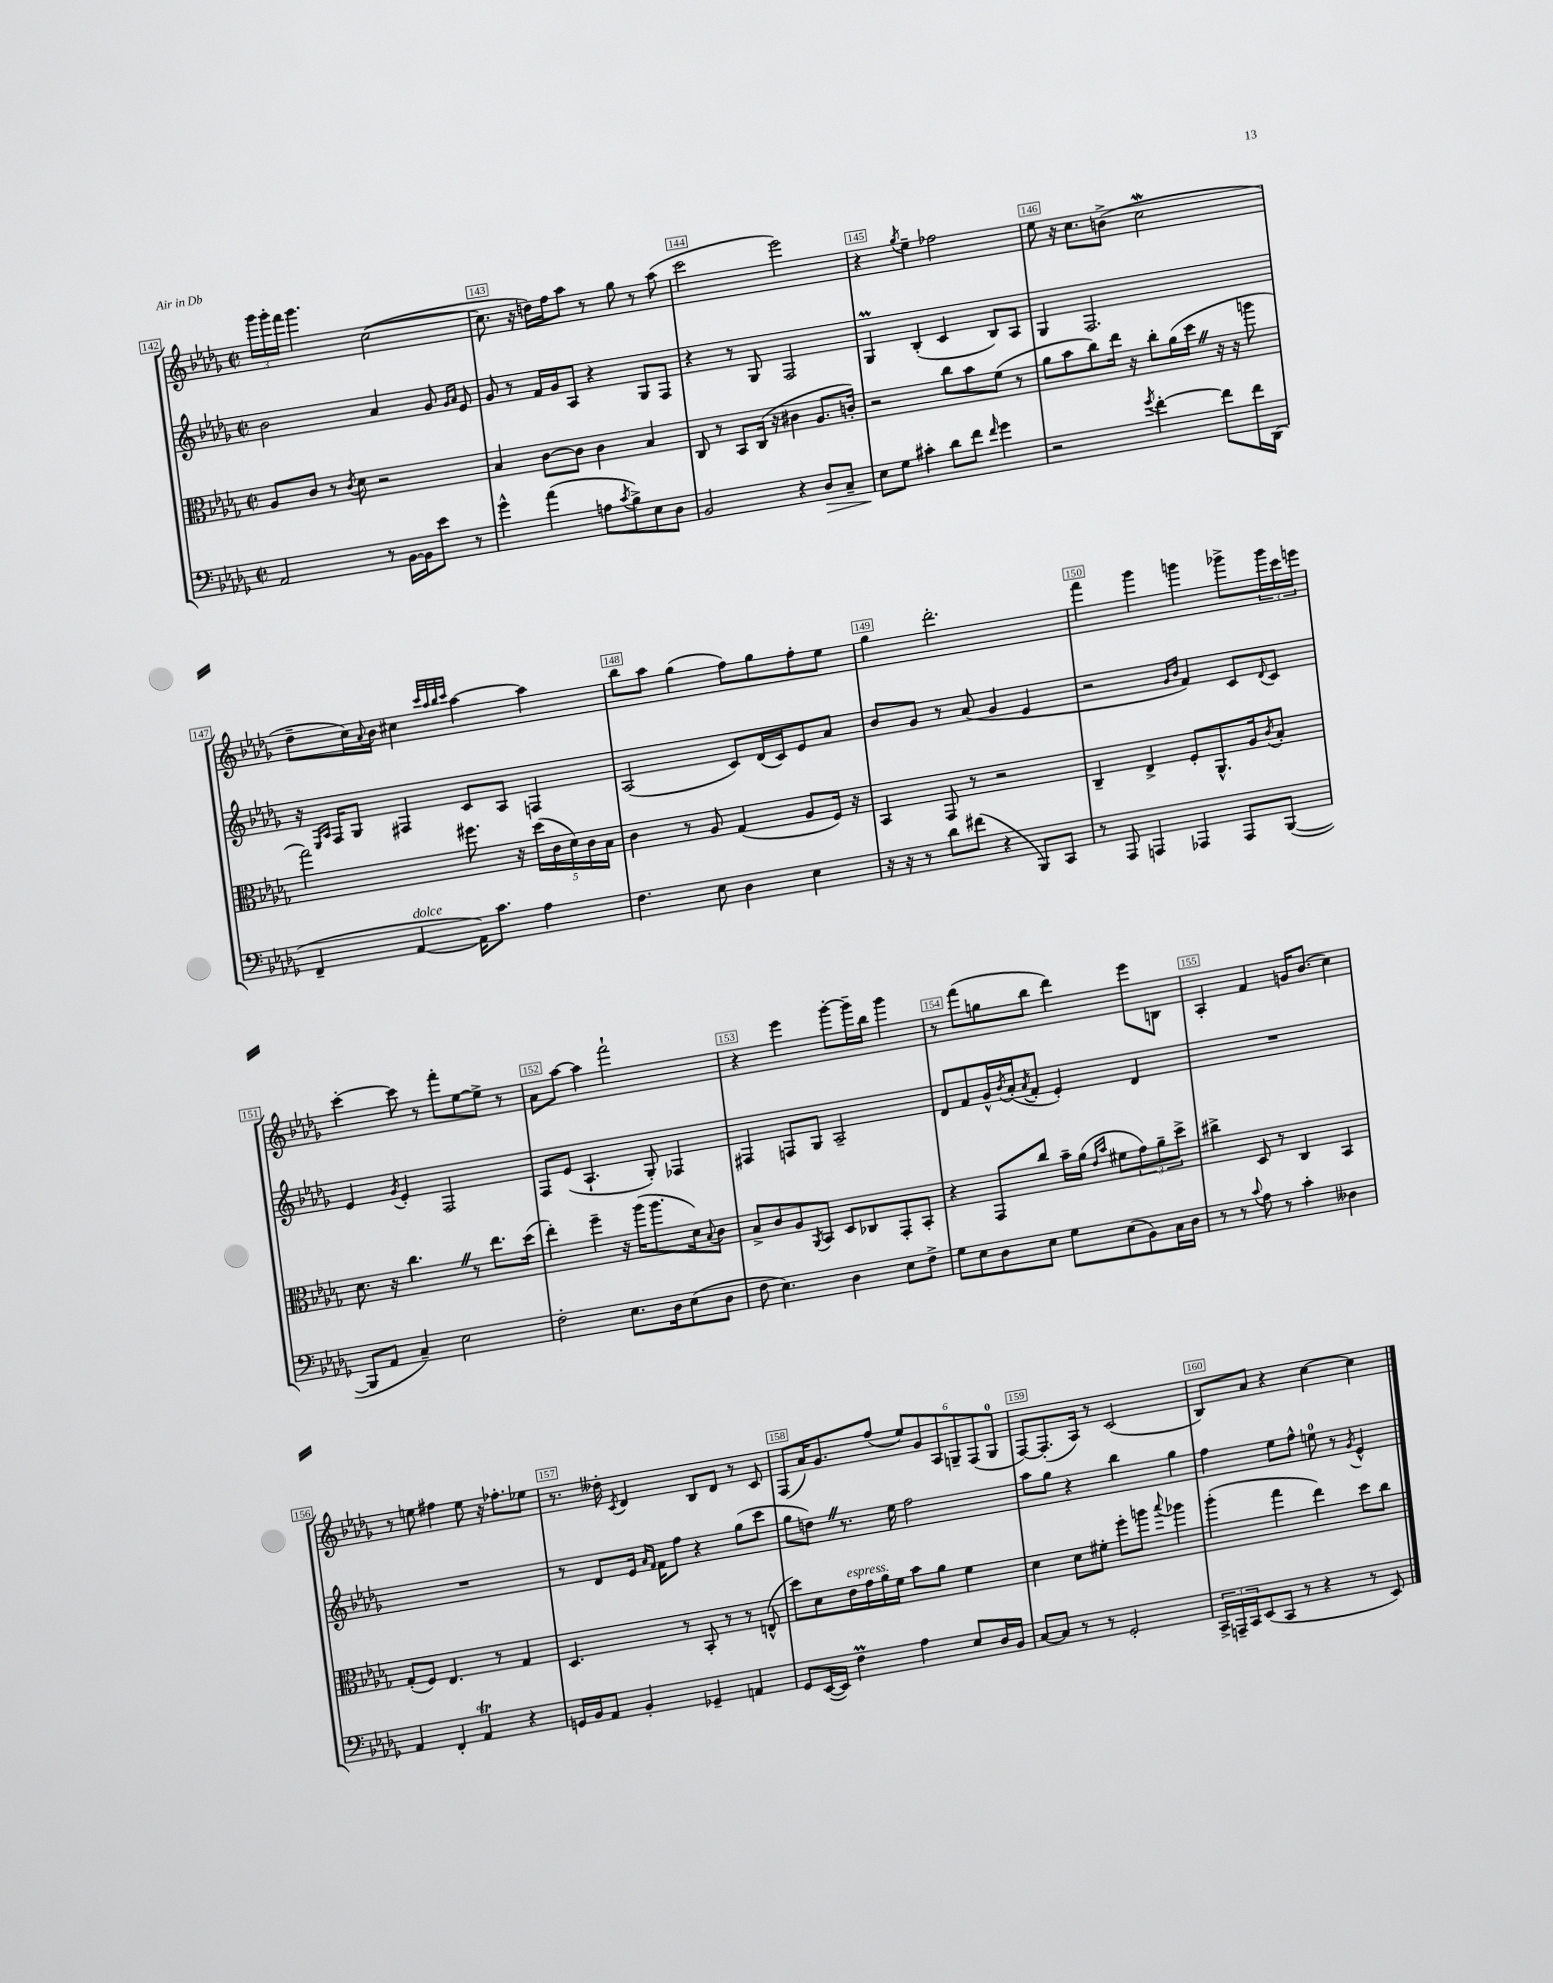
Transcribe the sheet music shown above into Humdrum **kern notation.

**kern	**kern	**kern	**kern
*staff4	*staff3	*staff2	*staff1
*clefF4	*clefC3	*clefG2	*clefG2
*k[b-e-a-d-g-]	*k[b-e-a-d-g-]	*k[b-e-a-d-g-]	*k[b-e-a-d-g-]
*M2/2	*M2/2	*M2/2	*M2/2
*met(c|)	*met(c|)	*met(c|)	*met(c|)
2AA-/	8A-/L	2b-\	24ggg-\LL
.	.	.	24ggg-'\
.	.	.	24fff\JJ
.	8c/J	.	4.ggg-\
.	8r	.	.
.	8qc/	.	.
.	8d-\	.	.
8r	2r	4a-/	([2cc\
[16BB-\LL	.	.	.
16BB-\]J	.	.	.
8e-\J	.	8g-/	.
.	.	16qqg-/LL	.
.	.	16qqa-/JJ	.
8r	.	8e-/	.
=	=	=	=
4g-^^\	4B-/	8g-/	8.cc\]
.	.	8r	.
.	.	.	16r
(4a-\	[8c\L	16f/LL	16dd\LL)
.	.	16g-/J	16ff\J
.	8c\]J	8A-/J	8aa-\J
8A\L	4c\	4r	8r
8qc/	.	.	.
8B-^\)	.	.	8gg-\
8E-\	4B-/	8G-/L	8r
8D-\J	.	8F/J	(8aa-\
=	=	=	=
2BB-/	8C/	4r	2ccc\
.	8r	.	.
.	8BB-/L	8r	.
.	(16C/Jk	8G-/	.
.	16r	.	.
4r	4c#\	2F/	2eee-\)
8D-/L	8.A-/L	.	.
8C~/J	.	.	.
.	16c'/Jk)	.	.
=	=	=	=
8E-\L	2r	4G-/	4r
8G-\J	.	.	.
.	.	.	8qgg-/
4c#'\	.	(4B-'/	4ee-~\
8d-\L	8cc\L	4c/	2ff-\
8f\J	8b-\	.	.
16qqf/	.	.	.
4g-\	(8f\J	8B-/L)	.
.	8r	8A-/J	.
=	=	=	=
2r	8a-\L	4G-/	8ee-\
.	8b-\	.	16r
.	.	.	8.cc\L
.	8cc\)	2.F/	.
.	16ee-\Jk	.	(8b^\J
.	16r	.	.
8qg-/	.	.	.
[4f'\	8cc'\L	.	2cc\
.	(16a-\L	.	.
.	16dd-\JJ	.	.
8f\]L	16r	.	.
.	16r	.	.
16f\L	8aa\	.	.
(16DD-\JJ	.	.	.
=	=	=	=
4FF~/	2gg-\)	16r	8dd-~\L
.	.	16qqE-/LL	.
.	.	16qqA-/JJ	.
.	.	16F/LK	.
.	.	8G-/J	16cc\L)
.	.	.	8qqa-/
.	.	.	16b-\JJ
[4AA-/	.	4F#/	4cc#\
.	.	.	32qqccc/LLL
.	.	.	32qqaa-/
.	.	.	32qqbb-/
.	.	.	32qqccc/JJJ
16AA-\]LK)	8.ff#\	8c/L	[4aa-\
8.c\J	.	.	.
.	.	8A-/J	.
.	16r	.	.
4A-\	(20dd-\LL	4F/	4aa-\]
.	20c\	.	.
.	20d-\)	.	.
.	20c\	.	.
.	20B-\JJ	.	.
=	=	=	=
4.F\	4c\	(2A-/	8bb-\L
.	.	.	8aa-\J
.	8r	.	(4gg-\
8E-\	8A-/	.	.
4D-\	(4G-/	8c/L)	8ff\L)
.	.	(16d-/L	8gg-\
.	.	16c/J)	.
4E-\	8A-/L	8e-/	8ff'\
.	16F/Jk)	8a-/J	8ee-\J
.	16r	.	.
=	=	=	=
16r	4BB-/	8b-/L	4gg-\
16r	.	.	.
8r	.	8g-/J	.
8d-\L	8GG-/	8r	2.ddd-'\
(8f#\J	8r	(8a-/	.
4r	2r	4g-/	.
8BBB-/L)	.	4e-/	.
8CC/J	.	.	.
=	=	=	=
8r	4C~/	2r	4fff\
8AAA-/	.	.	.
4AAA/	4E-^/	.	4ggg-\
.	.	16qqg-/LL	.
.	.	16qqb-/JJ	.
4AAA-/	8F'/L	4f/)	4ggg\
.	8.AA-^^/	.	.
8AAA-/L	.	8c/L	8ggg-^\L
.	16A-/k	.	.
.	8qc/	8qqd-/	.
([8BBB-/J	8B-'/J	8c/J	24ggg-\L
.	.	.	24ccc\
.	.	.	24eee\JJ
=	=	=	=
8BBB-/]L	8.d-\	4e-/	[4ccc'\
8AA-/J	.	.	.
.	16r	.	.
.	.	8qg-/	.
4C~/)	4.cc\	4e-'/	8ccc\]
.	.	.	8r
2E-\	.	2F/	8fff'\L
.	8r	.	[8ee-\
.	8.ee-\L	.	8ee-^\]J
.	.	.	8r
.	(16dd-\Jk	.	.
=	=	=	=
2F'\	4ee-'\)	8F/L	8a-\L
.	.	(8e-/J	[8aa-\J
.	4ff~\	4.A-`/	4aa-\]
8.E-\L	16r	.	2fff`\
.	(16aa-\LK	.	.
.	8.aa-\	8G-'/)	.
16D-\k	.	.	.
(8E-\	.	4F-/	.
.	16d-\k)	.	.
.	8qqB-/	.	.
8D-\J	8c\J	.	.
=	=	=	=
8F\	8B-^/L	4F#/	4r
4.E-\)	8c/	.	.
.	8A-/	8F/L	4eee-\
.	8qAA-/	.	.
.	8BB-/J	8G-/J	.
4D-\	8D-/L	2A-~/	[8ggg-'\L
.	8C-/	.	16ggg-~\]L
.	.	.	16bb-\JJ
8E-\L	8GG-'/	.	4ggg-\
8F^\J	8BB-'/J	.	.
=	=	=	=
8G-\L	4r	8d-/L	8r
8E-\	.	8f/	(8fff\L
8D-\	8GG-/L	16g-^^/L	8gg\
.	.	8qb-/	.
.	.	(16a-'/J	.
.	.	8qa-/	.
8E-\J	8cc/J	8f'/J	8bb-\J
8G-\L	16b-~\LL	4e-'/)	4ddd-\)
.	(16a-\JJ	.	.
.	16qqe-/LL	.	.
.	16qqb-/JJ	.	.
(8E-\	8f#\L	.	.
8BB-\)	12g-\)	4d-/	8eee-\L
.	12a-~\	.	.
16C\L	.	.	8B\J
.	12dd-^\J	.	.
16D-\JJ	.	.	.
=	=	=	=
8r	4cc#^\	1r	4A-'/
8r	.	.	.
8qqc/	.	.	.
8A-\	8D-/	.	4f/
8r	8r	.	.
4c'\	4C/	.	16g/LK
.	.	.	(8.b-/J
4D--\	4BB-/	.	4cc\)
=	=	=	=
4AA-/	(8G-'/L	1r	8r
.	8F/J)	.	8ee\
4FF'/	4.E-/	.	4ff#\
4AA-/	.	.	8ee\
.	8r	.	16r
.	.	.	8.ff-'\L
4r	4G-/	.	.
.	.	.	8ee-\J
=	=	=	=
16GG/LL	4.D-/	8r	8.r
16BB-/J	.	.	.
8AA-/J	.	8d-/L	.
.	.	.	16dd--'\
.	.	.	8qc/
4BB-'/	.	16e-/Jk	4d-/
.	.	16qqa-/LL	.
.	.	16qqf/JJ	.
.	.	16f\LK	.
.	8r	8ff\J	.
4GG-~/	8BB-'/	4r	8B-/L
.	8r	.	8d-/J
4AA/	8r	(8gg-\L	8r
.	(8E^^/	8ccc\J	8c/
=	=	=	=
8GG-/L	8dd-\L)	8gg-\L	(8F/L
([16EE-/L	8d-\	8dd\J)	16a-/K)
16EE-/]JJ)	.	.	8.g-/
4F\	16e-\L	8.r	.
.	16g-\	.	.
.	16a-\	.	(8ff/J
.	16f\JJ	16ee-\	.
4A-\	8b-\L	2ff\	12ee-/L)
.	.	.	12g-/
.	8a-\J	.	.
.	.	.	12A-/
8E-/L	4f\	.	12G~/
.	.	.	(12F/
16D-/L	.	.	.
.	.	.	12G/J
16BB-/JJ	.	.	.
=	=	=	=
[8C/L	4d-\	8aa-\L	[8F/L)
8C/]J	.	8gg-\J	(8.F'/]
8r	8d-\L	4r	.
.	.	.	16A-/Jk)
8r	8f#'\J	.	8r
2GG-'/	8ff'\L	4bb-\	(2c/
.	8aa\J	.	.
.	8qqbb-/	.	.
.	4aa-\	4gg-\	.
=	=	=	=
24CC^/LL	(4aa-'\	4ff\	8B-/L)
24AAA~/	.	.	.
24CC/J	.	.	.
(8EE-/	.	.	8a-/J
8CC/J	4gg-\	8ee-\L	4r
8r	.	8ff^^\J	.
4r	4ee-\)	8ee\	[4cc\
.	.	8r	.
.	.	8qg-/	.
8r	8dd-\L	4e-^^/	4cc\]
8EE-/)	8cc\J	.	.
==	==	==	==
*-	*-	*-	*-
